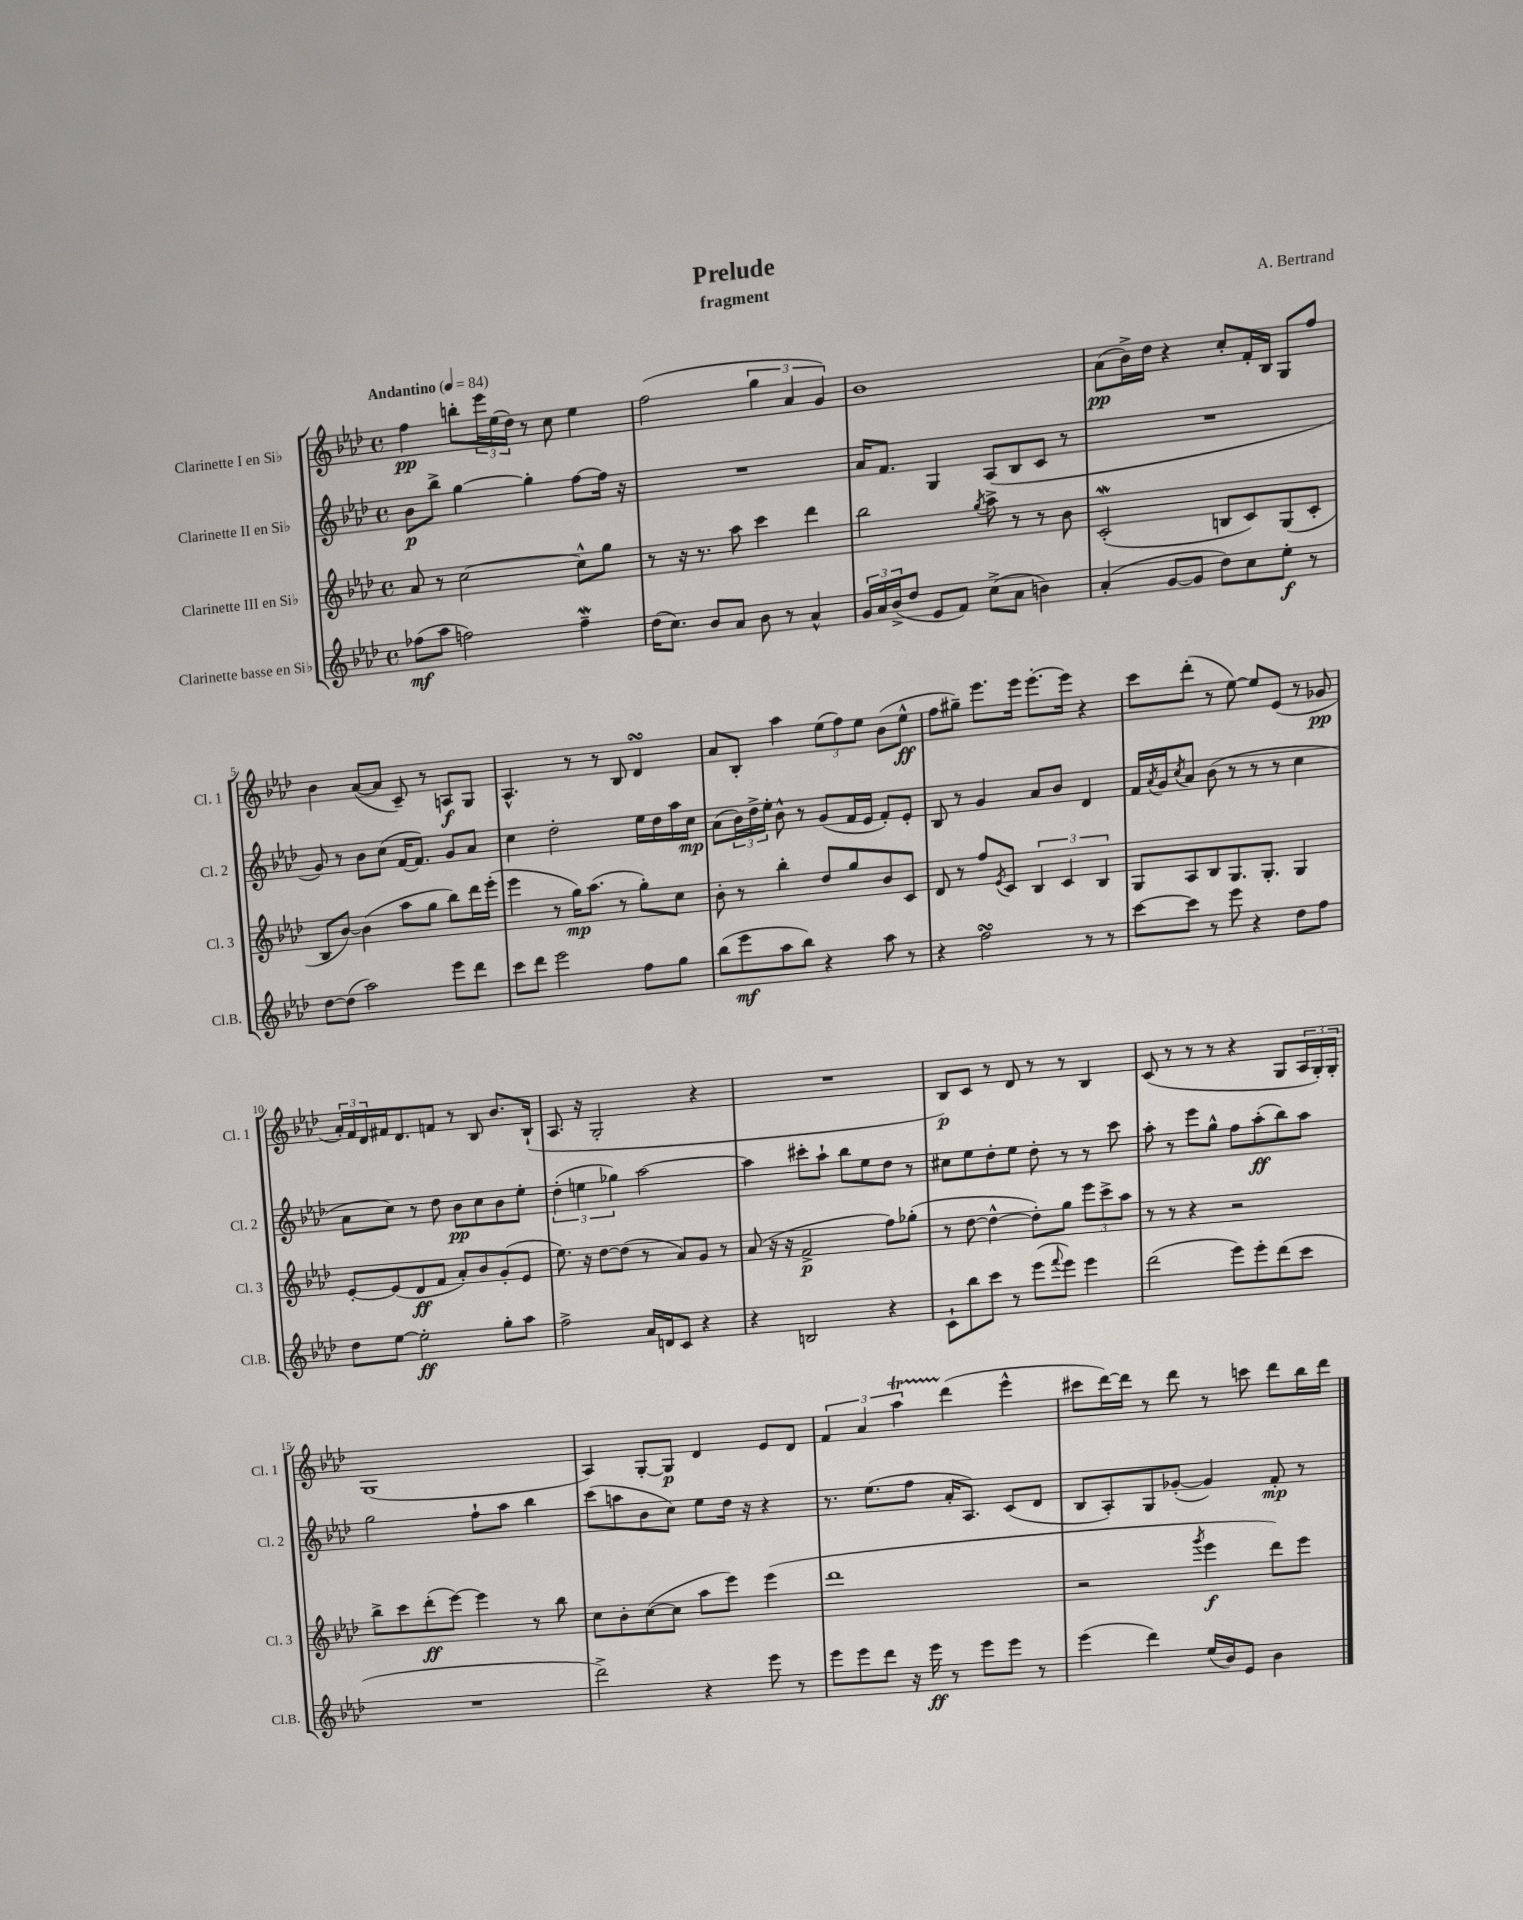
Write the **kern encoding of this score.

**kern	**kern	**kern	**kern
*staff4	*staff3	*staff2	*staff1
*clefG2	*clefG2	*clefG2	*clefG2
*k[b-e-a-d-]	*k[b-e-a-d-]	*k[b-e-a-d-]	*k[b-e-a-d-]
*M4/4	*M4/4	*M4/4	*M4/4
*met(c)	*met(c)	*met(c)	*met(c)
*MM84	*MM84	*MM84	*MM84
(8ff-	8a-	8b-	4ff
8aa-	8r	8bb-^	.
2ff)	[2cc	[4gg	8bb'
.	.	.	24eee-
.	.	.	(24ee-
.	.	.	24dd-)
.	.	4gg']	8r
.	.	.	8cc
4ff~	8cc^^]	[8ff	4ee-
.	8gg	16ff]	.
.	.	16r	.
=	=	=	=
(16dd-	8r	1r	(2ff
8.cc)	.	.	.
.	16r	.	.
.	8.r	.	.
8b-	.	.	.
8a-	8aa-	.	.
8b-	4ccc	.	6gg
8r	.	.	.
.	.	.	6a-
4a-^^	4ddd-	.	.
.	.	.	6g)
=	=	=	=
24g	2bb-	16a-	1b-
24a-	.	.	.
.	.	8.f	.
(24b-^	.	.	.
8dd-	.	.	.
8e-	.	4G	.
8f)	.	.	.
.	8qgg	.	.
(8cc^	8aa-^	(8A-	.
8a-	8r	8B-	.
4b)	8r	8c	.
.	8b-	8r	.
=	=	=	=
(4a-'	(2c'	1r	(8a-
.	.	.	16b-^)
.	.	.	16dd-
[8g	.	.	4r
8g]	.	.	.
8dd-)	8B	.	8cc'
8cc	8c)	.	16f'
.	.	.	16B-
8ee-'	(8G	.	8G
8r	8c'	.	8ff
=	=	=	=
[8dd-	8B-	8g)	4b-
(8dd-]	[8b-)	8r	.
2aa-)	(4b-]	8b-	([8a-
.	.	(8cc	8a-]
.	8aa-	[16f	8c~)
.	.	8.f])	.
.	8gg	.	8r
8eee-	8bb-)	8g	8A
8ddd-	16ddd-	8a-	8G
.	(16eee-'	.	.
=	=	=	=
8ccc	4eee-	4cc	4.A-^^
8ddd-	.	.	.
2eee-	8r	2dd-'	.
.	16gg)	.	8r
.	(8.aa-	.	.
.	.	.	8r
.	8r	.	8B-
8ff	8gg')	16ee-	4d-
.	.	16dd-	.
8gg	8cc	16aa-	.
.	.	16cc	.
=	=	=	=
(8bb-	8b-'	(8a-	8a-
8eee-	8r	24b-)	8B-'
.	.	24dd-^	.
.	.	24ee-'	.
8aa-	4bb-'	8b-^^	4aa-
8bb-)	.	8r	.
4r	8dd-	(8g	(12ee-
.	.	.	12ff)
.	8gg	16f	.
.	.	.	12ee-
.	.	16e-	.
8aa-	8b-	8f')	(8b-
8r	8c	8e-'	8ee-^^
=	=	=	=
4r	8d-	8B-	8ff
.	8r	8r	8gg#~)
2ff	8ff	4g	8.eee-
.	8qe-	.	.
.	8c	.	.
.	.	.	16eee-
.	6B-	8a-	[8.eee-'
.	.	8b-	.
.	6c	.	.
.	.	.	16eee-]
8r	.	4d-	4r
.	6B-	.	.
8r	.	.	.
=	=	=	=
[8ccc	8G	16f	8ccc
.	.	8qa-	.
.	.	16g	.
.	.	8qcc	.
8ccc]	8A-	8a-	(8ddd-'
8r	8B-	(8b-	8r
8eee-	8.G	8r	[8ee-)
4r	.	8r	8ee-]
.	8.G'	.	.
.	.	8r	(8e-
8dd-	4G	4cc	8r
8ff	.	.	8g-
=	=	=	=
8dd-	[8e-'	8a-	24a-')
.	.	.	24f
.	.	.	24d-
[8ee-	(8e-]	8cc)	16f#
.	.	.	8.d-
2ee-']	8d-	8r	.
.	8f	8dd-	8f
.	8a-')	8b-	8r
.	8b-	8cc	8B-
8gg'	(8g'	8b-	8.b-
8aa-	8e-	8ee-'	.
.	.	.	(16B-`
=	=	=	=
2ff^	8.ee-)	(6dd-'	8.A-
.	.	6ee	.
.	16r	.	16r
.	[8dd-	.	2G'
.	.	6gg-)	.
.	(8dd-]	.	.
16a-	8r	[2aa-	.
16d	.	.	.
8c	8a-)	.	.
4r	8g	.	4r
.	8r	.	.
=	=	=	=
4r	(8a-	4aa-]	1r
.	16r	.	.
.	16r	.	.
2B	2f^	8ccc#'	.
.	.	8aa-`	.
.	.	8bb-	.
.	.	8ee-	.
4r	8ff)	8dd-	.
.	(8gg-'	8r	.
=	=	=	=
8c`	8r	8cc#	8B-)
8bb-	[8dd-	8ee-	8c
8ccc	4dd-^^_	8dd-'	8r
8r	.	8ee-	8d-
(8eee-	8dd-'])	8dd-'	8r
8qqfff	.	.	.
8eee-)	8gg	8r	8r
4eee-	12eee-	8r	4B-
.	12ccc^	.	.
.	.	8ccc	.
.	12aa-	.	.
=	=	=	=
(2ddd-	8r	8aa-'	(8c
.	8r	8r	8r
.	4r	8eee-	8r
.	.	8gg^^	8r
8eee-)	2r	8ff	4r
8eee-'	.	(8aa-'	.
(8ddd-	.	8bb-)	8G
8ccc	.	8aa-	24A-
.	.	.	24G')
.	.	.	24G'
=	=	=	=
1r	8bb-^	2gg	(1G
.	8ccc	.	.
.	(8ddd-'	.	.
.	[8eee-)	.	.
.	4eee-]	8ff`	.
.	.	8aa-	.
.	8r	4bb-	.
.	8bb-	.	.
=	=	=	=
2ddd-^)	8cc	(8ccc	4A-)
.	8b-'	8aa	.
.	([8cc	8b-	[8G'
.	8cc]	8cc)	8G]
4r	8aa-	8ee-	4d-
.	8eee-)	16dd-	.
.	.	16r	.
8eee-	(4eee-	4r	8e-
8r	.	.	8d-
=	=	=	=
8eee-	1ddd-	8.r	6f
8eee-	.	.	.
.	.	.	6a-
.	.	(8.ee-	.
8ddd-	.	.	.
.	.	.	6aa-
16r	.	8ff	.
16eee-	.	.	.
8r	.	16a-'	(4ddd-
.	.	8.A-)	.
8eee-	.	.	.
8eee-	.	(8c	4eee-^^
8r	.	8d-	.
=	=	=	=
(4eee-	2r	8B-	8ccc#
.	.	8A-')	[16ddd-)
.	.	.	16ddd-]
4ddd-)	.	8G	8r
.	.	([8g-'	8ddd-
.	8qggg	.	.
(16ee-	4eee-	4g-])	8r
16b-)	.	.	.
8e-	.	.	8ccc
4b-	8ddd-)	8f'	8ddd-
.	8eee-	8r	16bb-
.	.	.	16ddd-
==	==	==	==
*-	*-	*-	*-
